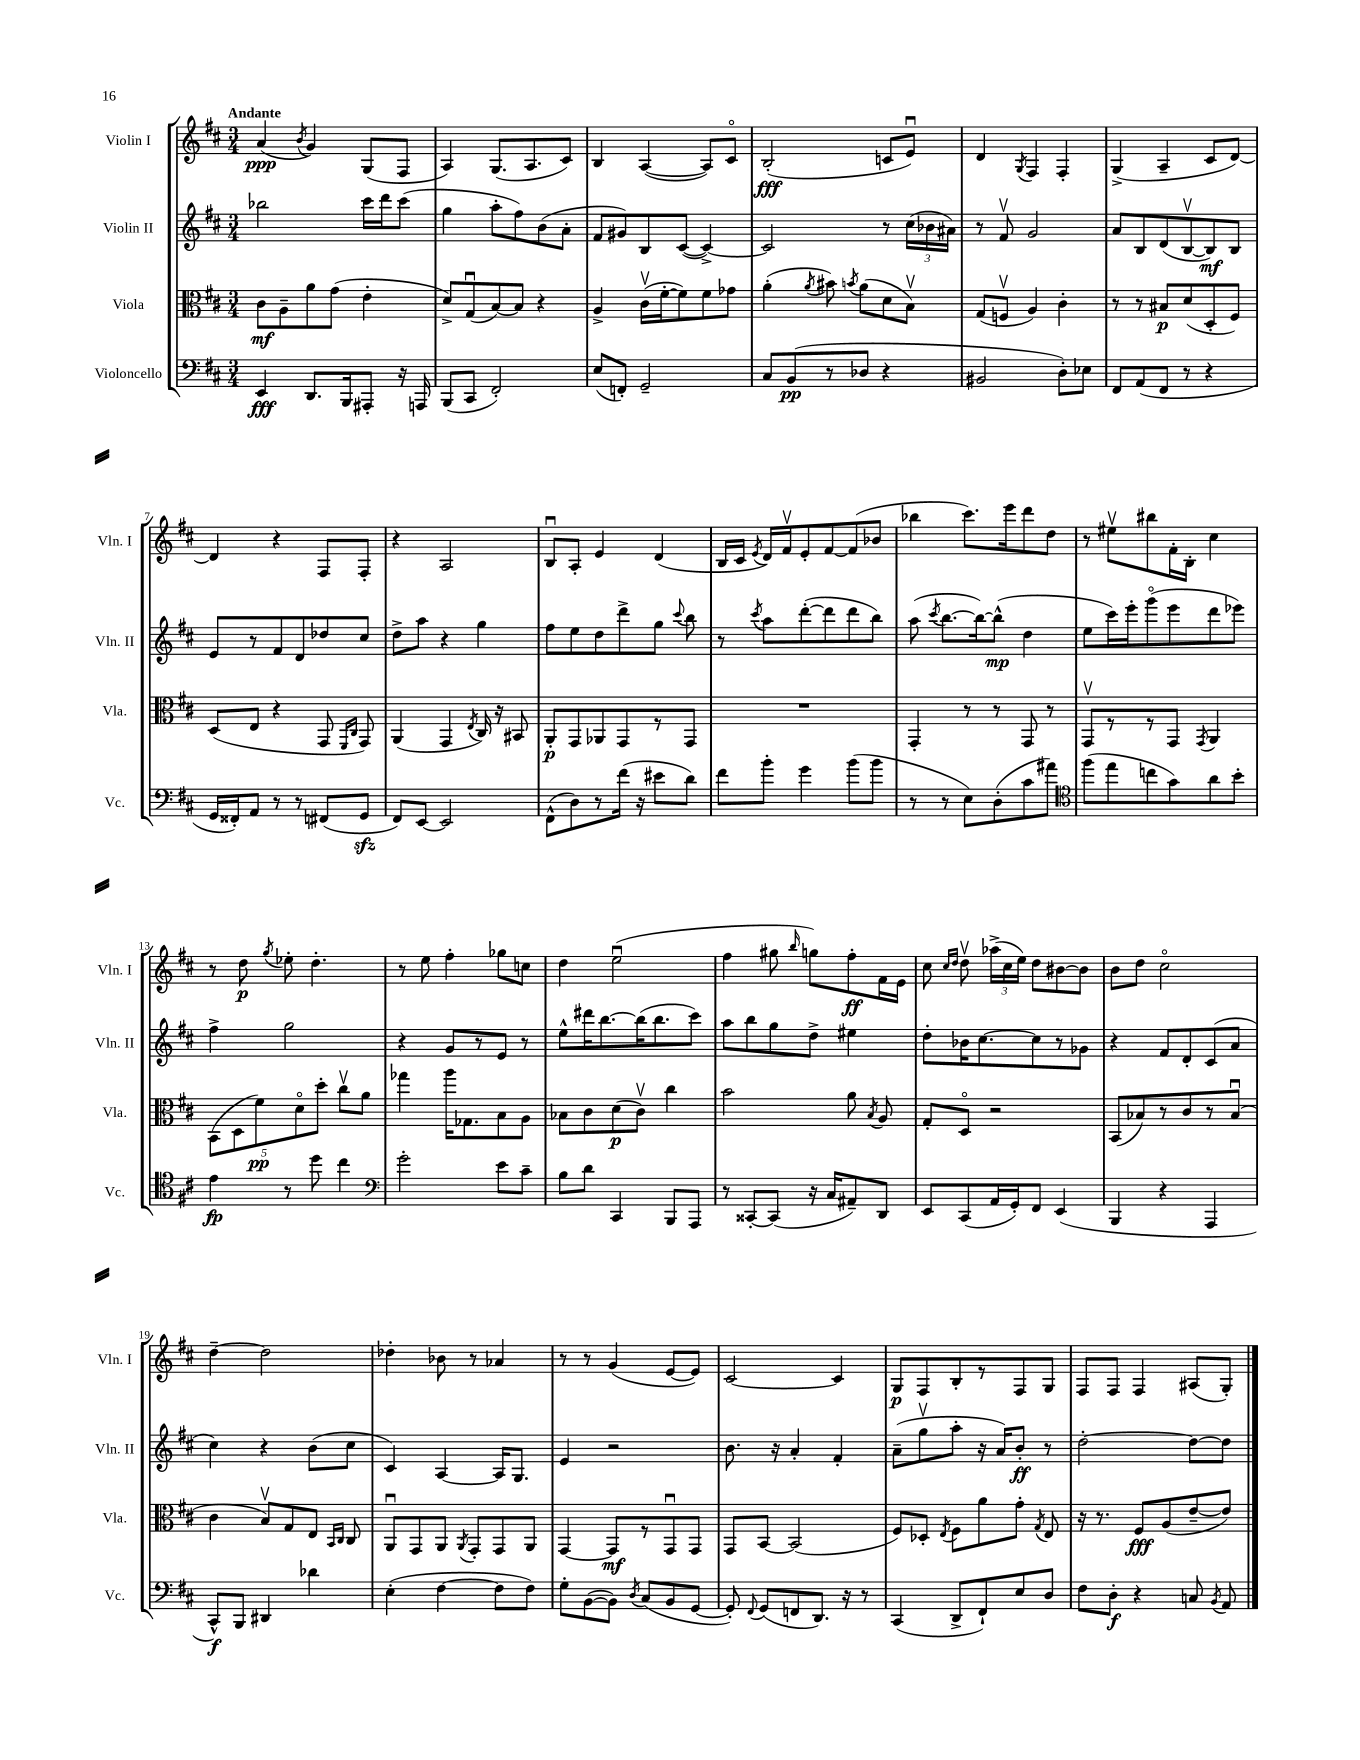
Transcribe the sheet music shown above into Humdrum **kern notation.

**kern	**dynam	**kern	**dynam	**kern	**dynam	**kern	**dynam
*part4	*part4	*part3	*part3	*part2	*part2	*part1	*part1
*staff4	*staff4	*staff3	*staff3	*staff2	*staff2	*staff1	*staff1
*I"Violoncello	*	*I"Viola	*	*I"Violin II	*	*I"Violin I	*
*I'Vc.	*	*I'Vla.	*	*I'Vln. II	*	*I'Vln. I	*
*clefF4	*	*clefC3	*	*clefG2	*	*clefG2	*
*k[f#c#]	*	*k[f#c#]	*	*k[f#c#]	*	*k[f#c#]	*
*M3/4	*	*M3/4	*	*M3/4	*	*M3/4	*
=1	=1	=1	=1	=1	=1	=1	=1
!	!	!	!	!	!	!LO:TX:a:B:t=Andante	!
4EE/	fff	8c#\L	mf	2bb-X\	.	(4a/	ppp
.	.	8A~\	.	.	.	.	.
.	.	.	.	.	.	8qb/	.
8.DD/L	.	8a\	.	.	.	4g/)	.
.	.	(8g\J	.	.	.	.	.
16BBB/k	.	.	.	.	.	.	.
8AAA#X'/J	.	4e'\	.	16ccc#\LL	.	(8G/L	.
.	.	.	.	16ddd\J	.	.	.
16r	.	.	.	(8ccc#\J	.	8F#/J	.
16AAAn/	.	.	.	.	.	.	.
=2	=2	=2	=2	=2	=2	=2	=2
(8BBB/L	.	8d^/L)	.	4gg\	.	4A/)	.
8CC#/J	.	(8Gu/	.	.	.	.	.
2FF#'/)	.	[8B/)	.	8aa'\L	.	(8.G/L	.
.	.	8B/J]	.	8ff#\)	.	.	.
.	.	.	.	.	.	8.A/	.
.	.	4r	.	(8b\	.	.	.
.	.	.	.	8a'\J	.	8c#/J)	.
=3	=3	=3	=3	=3	=3	=3	=3
(8E/L	.	4A^/	.	8f#/L	.	4B/	.
8FFn'/J)	.	.	.	8g#X/)	.	.	.
2GG~/	.	(16c#v\LL	.	8B/	.	([4A/	.
.	.	[16f#'\J	.	.	.	.	.
.	.	8f#\])	.	([8c#/J	.	.	.
.	.	8f#\	.	4c#^/_)	.	8A/L])	.
.	.	8g-X\J	.	.	.	8c#/J	.
=4	=4	=4	=4	=4	=4	=4	=4
8C#/L	.	(4a'\	.	2c#/]	.	(2B'/	fff
(8BB/	pp	.	.	.	.	.	.
.	.	8qa/	.	.	.	.	.
8r	.	8b#X\)	.	.	.	.	.
.	.	8qbn/	.	.	.	.	.
8D-X/J	.	(8a\L	.	.	.	.	.
4r	.	8d\	.	8r	.	8cn/L	.
.	.	8Bv\J)	.	(24cc#\LL	.	8eu/J)	.
.	.	.	.	24b-X\	.	.	.
.	.	.	.	24a#X\JJ)	.	.	.
=5	=5	=5	=5	=5	=5	=5	=5
2BB#X/	.	(8G/L	.	8r	.	4d/	.
.	.	8Fnv/J	.	8f#v/	.	.	.
.	.	.	.	.	.	8qG/	.
.	.	4A/)	.	2g/	.	4F#/	.
8D'\L)	.	4c#'\	.	.	.	4F#'/	.
8E-X\J	.	.	.	.	.	.	.
=6	=6	=6	=6	=6	=6	=6	=6
8FF#/L	.	8r	.	8a/L	.	(4G^/	.
(8AA/	.	8r	.	8B/	.	.	.
8FF#/J	.	8B#X/L	p	(8d/	.	4A~/	.
8r	.	(8d/	.	[8Bv/	.	.	.
4r	.	8D'/	.	8B/])	mf	8c#/L	.
.	.	8F#/J)	.	8B/J	.	[8d/J)	.
!!LO:LB:g=z
=7	=7	=7	=7	=7	=7	=7	=7
16GG/LL	.	(8D/L	.	8e/L	.	4d/]	.
16FF##X'/J)	.	.	.	.	.	.	.
8AA/J	.	8E/J	.	8r	.	.	.
8r	.	4r	.	8f#/	.	4r	.
8r	.	.	.	8d/	.	.	.
(8FF#X/L	.	8GG/	.	8dd-X/	.	8F#/L	.
.	.	16qqFF#/LL	.	.	.	.	.
.	.	16qqC#/JJ	.	.	.	.	.
8GGzz/J	.	8GG/)	.	8cc#/J	.	8F#'/J	.
=8	=8	=8	=8	=8	=8	=8	=8
8FF#/L)	.	(4AA/	.	8dd^\L	.	4r	.
[8EE/J	.	.	.	8aa\J	.	.	.
2EE/]	.	4GG/	.	4r	.	2A/	.
.	.	8qE/	.	.	.	.	.
.	.	16C#/)	.	4gg\	.	.	.
.	.	16r	.	.	.	.	.
.	.	8BB#X/	.	.	.	.	.
=9	=9	=9	=9	=9	=9	=9	=9
(8FF#^^\L	.	8AA'/L	p	8ff#\L	.	8Bu/L	.
8D\)	.	8GG/	.	8ee\	.	8A'/J	.
8r	.	8AA-X/	.	8dd\	.	4e/	.
(16f#\Jk	.	8GG/	.	8ddd^\	.	.	.
16r	.	.	.	.	.	.	.
8e#X\L	.	8r	.	8gg\J	.	(4d/	.
.	.	.	.	8qqccc#/	.	.	.
8d\J)	.	8GG/J	.	8bb\	.	.	.
=10	=10	=10	=10	=10	=10	=10	=10
8f#\L	.	2.r	.	8r	.	16B/LL	.
.	.	.	.	.	.	16c#/JJ	.
.	.	.	.	8qccc#/	.	8qe/	.
8b'\J	.	.	.	8aa\L	.	16d/LL)	.
.	.	.	.	.	.	16f#v/J	.
4g\	.	.	.	([8ddd'\	.	8e'/	.
.	.	.	.	8ddd\]	.	[8f#/	.
(8b\L	.	.	.	8ddd\	.	(8f#/]	.
8b\J	.	.	.	8bb\J)	.	8b-X/J	.
=11	=11	=11	=11	=11	=11	=11	=11
8r	.	4GG'/	.	(8aa\	.	4bb-X\	.
.	.	.	.	8qccc#/	.	.	.
8r	.	.	.	[8.bb\L	.	.	.
8E\L)	.	8r	.	.	.	8.ccc#\L)	.
.	.	.	.	16bb\k_)	.	.	.
(8D'\	.	8r	.	(8bb^^\J]	mp	.	.
.	.	.	.	.	.	16eee\k	.
8c#\	.	8GG/	.	4dd\	.	8ddd\	.
8a#X\J)	.	8r	.	.	.	8dd\J	.
=12	=12	=12	=12	=12	=12	=12	=12
*clefC4	*	*	*	*	*	*	*
(8ff#\L	.	8GGv/L	.	8ee\L	.	8r	.
8ee\	.	8r	.	16ccc#\L)	.	8ee#Xv\L	.
.	.	.	.	16eee'\J	.	.	.
8ccn\	.	8r	.	(8ggg\	.	8bb#X\	.
8g\)	.	8GG/J	.	8eee\	.	16f#'\L	.
.	.	.	.	.	.	16B'\JJ	.
.	.	8qGG/	.	.	.	.	.
8a\	.	4AA/	.	8ddd\	.	4cc#\	.
8b'\J	.	.	.	8eee-X\J)	.	.	.
!!LO:LB:g=z
=13	=13	=13	=13	=13	=13	=13	=13
4e\	fp	(10BB\L	.	4ff#^\	.	8r	.
.	.	10D\	.	.	.	.	.
.	.	.	.	.	.	8dd\	p
.	.	10f#\)	pp	.	.	.	.
.	.	.	.	.	.	8qgg/	.
8r	.	.	.	2gg\	.	8ee-X'\	.
.	.	10d\	.	.	.	.	.
8dd\	.	.	.	.	.	4.dd'\	.
.	.	10dd'\J	.	.	.	.	.
4cc#\	.	8cc#v\L	.	.	.	.	.
.	.	8a\J	.	.	.	.	.
=14	=14	=14	=14	=14	=14	=14	=14
*clefF4	*	*	*	*	*	*	*
2g'\	.	4gg-X\	.	4r	.	8r	.
.	.	.	.	.	.	8ee\	.
.	.	16aa\KL	.	8g/L	.	4ff#'\	.
.	.	8.G-X\	.	.	.	.	.
.	.	.	.	8r	.	.	.
8e\L	.	8B\	.	8e/J	.	8gg-X\L	.
8c#~\J	.	8A\J	.	8r	.	8ccn\J	.
=15	=15	=15	=15	=15	=15	=15	=15
8B\L	.	8B-X\L	.	8ee^^\L	.	4dd\	.
8d\J	.	8c#\	.	16ddd#X\K	.	.	.
.	.	.	.	[8.bb\	.	.	.
4CC#/	.	(8d\	p	.	.	(2eeu\	.
.	.	8c#v\J)	.	(16bb\K]	.	.	.
.	.	.	.	8.bb\	.	.	.
8BBB/L	.	4cc#\	.	.	.	.	.
8AAA/J	.	.	.	8ccc#\J)	.	.	.
=16	=16	=16	=16	=16	=16	=16	=16
8r	.	2b\	.	8aa\L	.	4ff#\	.
[8CC##X'/L	.	.	.	8bb\	.	.	.
(8CC##/J]	.	.	.	8gg\	.	8gg#X\	.
.	.	.	.	.	.	16qqbb/	.
16r	.	.	.	8dd^\J	.	8ggn\L)	.
16C#/KL	.	.	.	.	.	.	.
8AA#X~/)	.	8a\	.	4ee#X\	.	8ff#'\	ff
.	.	8qB/	.	.	.	.	.
8DD/J	.	8A/	.	.	.	16f#\L	.
.	.	.	.	.	.	16e\JJ	.
=17	=17	=17	=17	=17	=17	=17	=17
8EE/L	.	8G'/L	.	8dd'\L	.	8cc#\	.
.	.	.	.	.	.	16qqcc#/LL	.
.	.	.	.	.	.	16qqdd/JJ	.
(8CC#/	.	8D/J	.	16b-X\K	.	8ddv\	.
.	.	.	.	[8.cc#\	.	.	.
16AA/L	.	2r	.	.	.	(24aa-X^\LL	.
.	.	.	.	.	.	24cc#\	.
16GG'/J)	.	.	.	.	.	.	.
.	.	.	.	.	.	24ee\JJ)	.
8FF#/J	.	.	.	8cc#\]	.	8dd\L	.
(4EE/	.	.	.	8r	.	[8b#X\	.
.	.	.	.	8g-X\J	.	8b#\J]	.
=18	=18	=18	=18	=18	=18	=18	=18
4BBB/	.	(8BB/L	.	4r	.	8b\L	.
.	.	8B-X/)	.	.	.	8dd\J	.
4r	.	8r	.	8f#/L	.	2cc#\	.
.	.	8c#/	.	8d'/	.	.	.
4AAA/	.	8r	.	(8c#/	.	.	.
.	.	(8B-u/J	.	8a/J	.	.	.
!!LO:LB:g=z
=19	=19	=19	=19	=19	=19	=19	=19
8CC#^^/L)	f	4c#\	.	4cc#\)	.	[4dd~\	.
8BBB/J	.	.	.	.	.	.	.
4DD#X/	.	8Bv/L)	.	4r	.	2dd\]	.
.	.	8G/	.	.	.	.	.
4d-X\	.	8E/J	.	(8b\L	.	.	.
.	.	16qqBB/LL	.	.	.	.	.
.	.	16qqC#/JJ	.	.	.	.	.
.	.	8C#/	.	8cc#\J	.	.	.
=20	=20	=20	=20	=20	=20	=20	=20
(4E'\	.	8AAu/L	.	4c#/)	.	4dd-X'\	.
.	.	8GG/	.	.	.	.	.
[4F#\	.	8AA/J	.	[4A/	.	8b-X\	.
.	.	8qAA/	.	.	.	.	.
.	.	8GG'/L	.	.	.	8r	.
8F#\L]	.	8GG/	.	16A/KL]	.	4a-X/	.
.	.	.	.	8.G/J	.	.	.
8F#\J)	.	8AA/J	.	.	.	.	.
=21	=21	=21	=21	=21	=21	=21	=21
8G'\L	.	[4GG/	.	4e/	.	8r	.
([8BB\	.	.	.	.	.	8r	.
8BB\J])	.	8GG/L]	mf	2r	.	(4g/	.
8qD/	.	.	.	.	.	.	.
(8C#/L	.	8r	.	.	.	.	.
8BB/	.	8GGu/	.	.	.	[8e/L	.
[8GG/J	.	8GG/J	.	.	.	8e/J])	.
=22	=22	=22	=22	=22	=22	=22	=22
8GG'/])	.	8GG/L	.	8.b\	.	[2c#/	.
8qqFF#/	.	.	.	.	.	.	.
(8GG/L	.	[8BB/J	.	.	.	.	.
.	.	.	.	16r	.	.	.
8FFn/	.	(2BB/]	.	4a'/	.	.	.
8.DD/J)	.	.	.	.	.	.	.
.	.	.	.	4f#'/	.	4c#/]	.
16r	.	.	.	.	.	.	.
8r	.	.	.	.	.	.	.
=23	=23	=23	=23	=23	=23	=23	=23
(4CC#/	.	8F#/L)	.	(8a~\L	.	8G/L	p
.	.	8D-X'/J	.	8ggv\	.	8F#/	.
.	.	8qE/	.	.	.	.	.
8DD^/L	.	8F#\L	.	8aa'\J	.	8B'/	.
8FF#`/)	.	8a\	.	16r	.	8r	.
.	.	.	.	16a/KL)	.	.	.
8E/	.	8g'\J	.	8b'/J	ff	8F#/	.
.	.	8qG/	.	.	.	.	.
8D/J	.	8E/	.	8r	.	8G/J	.
=24	=24	=24	=24	=24	=24	=24	=24
8F#\L	.	16r	.	[2dd'\	.	8F#/L	.
.	.	8.r	.	.	.	.	.
8D'\J	f	.	.	.	.	8F#/J	.
4r	.	8F#/L	fff	.	.	4F#/	.
.	.	(8A/	.	.	.	.	.
8Cn/	.	[8e~/	.	8dd\L_	.	(8A#X/L	.
8qBB/	.	.	.	.	.	.	.
8AA/	.	8e/J])	.	8dd\J]	.	8G'/J)	.
==	==	==	==	==	==	==	==
*-	*-	*-	*-	*-	*-	*-	*-
